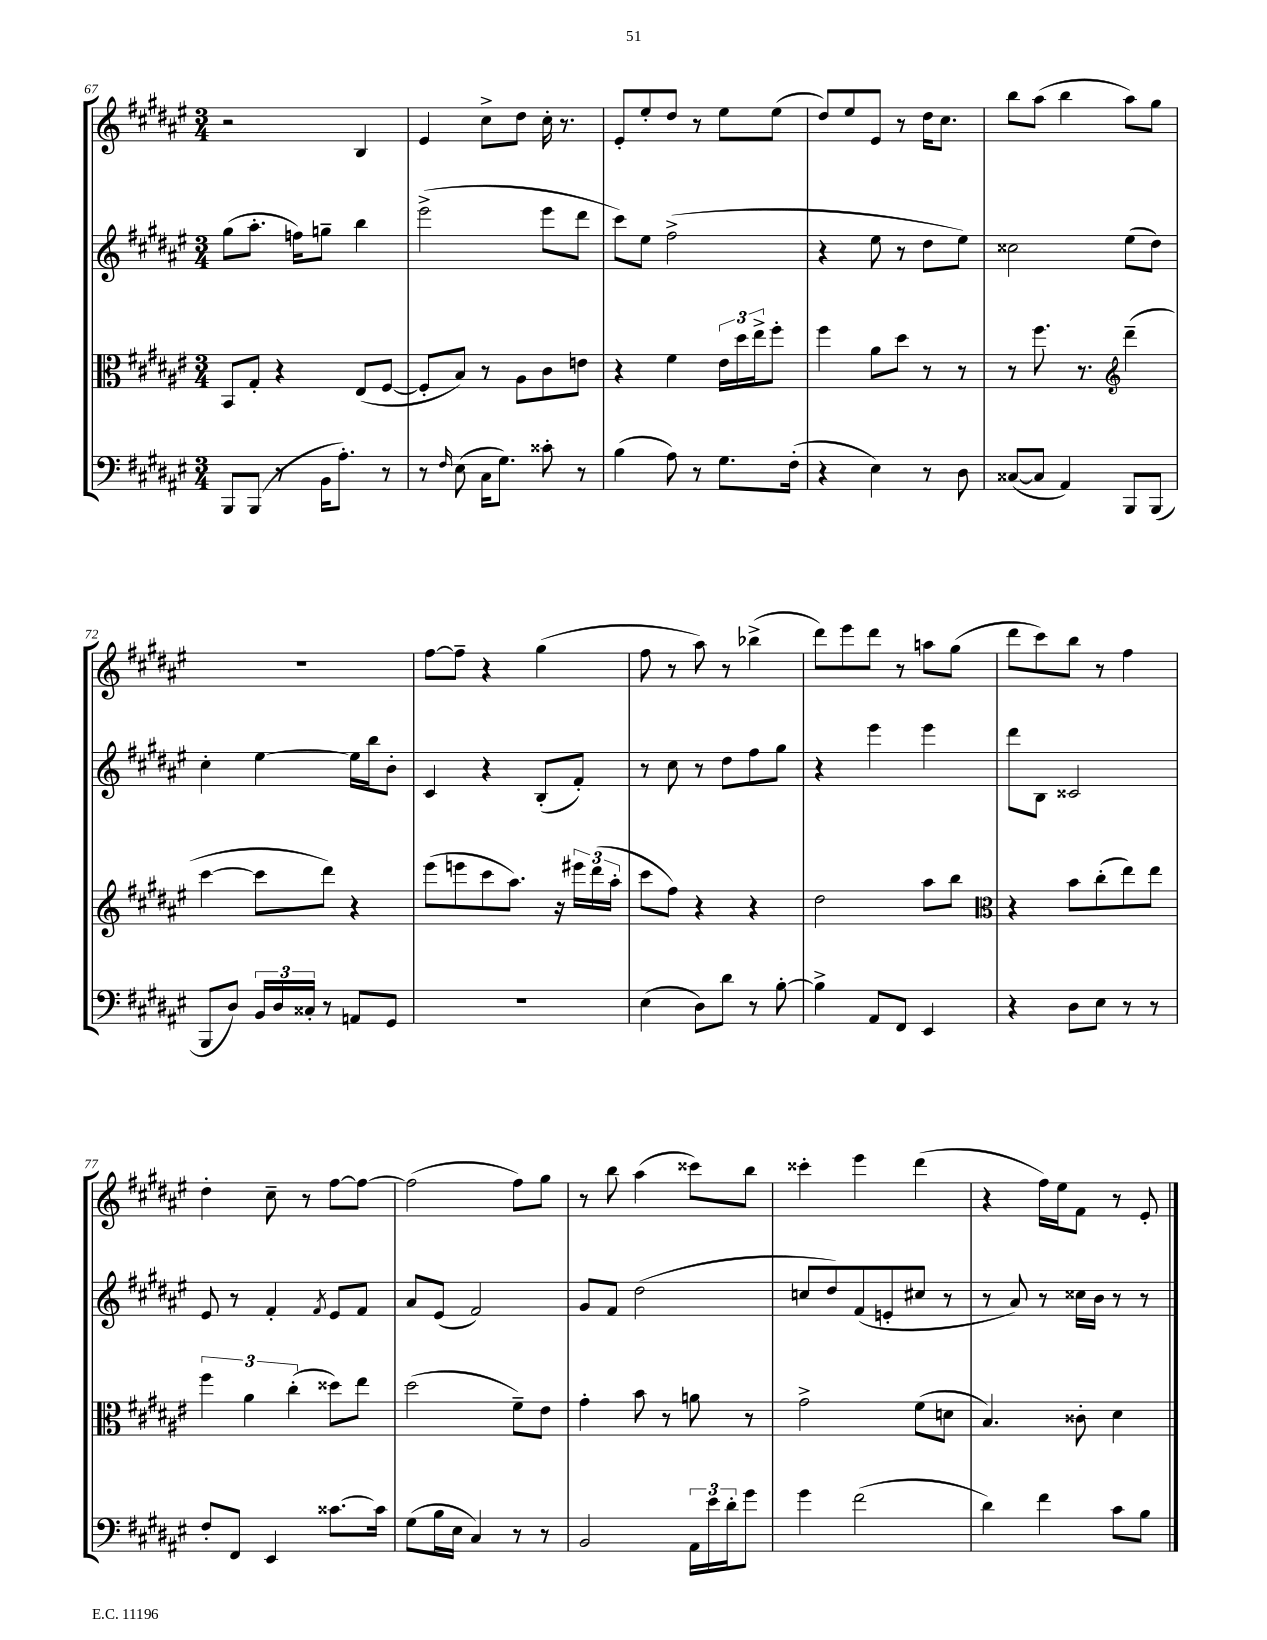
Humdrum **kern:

**kern	**kern	**kern	**kern
*staff4	*staff3	*staff2	*staff1
*clefF4	*clefC3	*clefG2	*clefG2
*k[f#c#g#d#a#e#]	*k[f#c#g#d#a#e#]	*k[f#c#g#d#a#e#]	*k[f#c#g#d#a#e#]
*M3/4	*M3/4	*M3/4	*M3/4
8BBB/L	8BB/L	(8gg#\L	2r
(8BBB/J	8G#'/J	8.aa#'\J	.
8r	4r	.	.
.	.	16ff\LK)	.
16BB\LK	.	8gg~\J	.
8.A#'\J)	.	.	.
.	(8E#/L	4bb\	4B/
8r	[8F#/J	.	.
=	=	=	=
8r	8F#'/]L	(2eee#^\	4e#/
16qqF#/	.	.	.
(8E#\	8B/J)	.	.
16C#\LK	8r	.	8cc#^\L
8.G#\J)	.	.	.
.	8A#\L	.	8dd#\J
8c##'\	8c#\	8eee#\L	16cc#'\
.	.	.	8.r
8r	8e\J	8ddd#\J	.
=	=	=	=
(4B\	4r	8ccc#\L)	8e#'/L
.	.	8ee#\J	8ee#'/
8A#\)	4f#\	(2ff#^\	8dd#/J
8r	.	.	8r
8.G#\L	24e#\LL	.	8ee#\L
.	24dd#\	.	.
.	24ee#^\J	.	.
.	8ff#'\J	.	(8ee#\J
(16F#'\Jk	.	.	.
=	=	=	=
4r	4ff#\	4r	8dd#/L)
.	.	.	8ee#/
4E#\)	8a#\L	8ee#\	8e#/J
.	8dd#\J	8r	8r
8r	8r	8dd#\L	16dd#\LK
.	.	.	8.cc#\J
8D#\	8r	8ee#\J)	.
=	=	=	=
([8C##/L	8r	2cc##\	8bb\L
8C##/]J	8.ff#\	.	(8aa#\J
4AA#/)	.	.	4bb\
.	8.r	.	.
*	*clefG2	*	*
8BBB/L	(4ddd#~\	(8ee#\L	8aa#\L)
(8BBB/J	.	8dd#\J)	8gg#\J
=	=	=	=
8BBB/L	[4ccc#\	4cc#'\	2.r
8D#/J)	.	.	.
24BB/LL	8ccc#\]L	[4ee#\	.
24D#/	.	.	.
24C##'/JJ	.	.	.
8r	8ddd#\J)	.	.
8AA/L	4r	16ee#\]LL	.
.	.	16bb\J	.
8GG#/J	.	8b'\J	.
=	=	=	=
2.r	(8eee#\L	4c#/	[8ff#\L
.	8eee\	.	8ff#~\]J
.	8ccc#\	4r	4r
.	8.aa#\J)	.	.
.	.	(8B'/L	(4gg#\
.	16r	.	.
.	24eee#\LL	8f#'/J)	.
.	(24ddd#\	.	.
.	24aa#'\JJ	.	.
=	=	=	=
(4E#\	8ccc#\L	8r	8ff#\
.	8ff#\J)	8cc#\	8r
8D#\L)	4r	8r	8aa#\)
8d#\J	.	8dd#\L	8r
8r	4r	8ff#\	(4bb-^\
[8B'\	.	8gg#\J	.
=	=	=	=
4B^\]	2dd#\	4r	8ddd#\L)
.	.	.	8eee#\
8AA#/L	.	4eee#\	8ddd#\J
8FF#/J	.	.	8r
4EE#/	8aa#\L	4eee#\	8aa\L
.	8bb\J	.	(8gg#\J
=	=	=	=
*	*clefC3	*	*
4r	4r	8ddd#\L	8ddd#\L
.	.	8B\J	8ccc#\)
8D#\L	8b\L	2c##/	8bb\J
8E#\J	(8cc#'\	.	8r
8r	8ee#\)	.	4ff#\
8r	8ee#\J	.	.
=	=	=	=
8F#'/L	6ff#\	8e#/	4dd#'\
8FF#/J	.	8r	.
.	6a#\	.	.
4EE#/	.	4f#'/	8cc#~\
.	(6cc#'\	.	.
.	.	.	8r
.	.	8qf#/	.
[8.c##\L	8dd##\L)	8e#/L	[8ff#\L
.	8ee#\J	8f#/J	8ff#\_J
16c##\]Jk	.	.	.
=	=	=	=
(8G#\L	(2dd#\	8a#/L	(2ff#\]
16B\L	.	(8e#/J	.
16E#\JJ	.	.	.
4C#/)	.	2f#/)	.
8r	8f#~\L)	.	8ff#\L)
8r	8e#\J	.	8gg#\J
=	=	=	=
2BB/	4g#'\	8g#/L	8r
.	.	8f#/J	8bb\
.	8b\	(2dd#\	(4aa#\
.	8r	.	.
24AA#\LL	8a\	.	8ccc##\L)
24e#\	.	.	.
24d#'\J	.	.	.
8g#\J	8r	.	8bb\J
=	=	=	=
4g#\	2g#^\	8cc/L	4ccc##'\
.	.	8dd#/)	.
(2f#\	.	(8f#/	4eee#\
.	.	8e'/	.
.	(8f#\L	8cc#/J	(4ddd#\
.	8d\J	8r	.
=	=	=	=
4d#\)	4.B/)	8r	4r
.	.	8a#/)	.
4f#\	.	8r	16ff#\LL)
.	.	.	16ee#\J
.	8c##'\	16cc##\LL	8f#\J
.	.	16b\JJ	.
8c#\L	4d#\	8r	8r
8B\J	.	8r	8e#'/
==	==	==	==
*-	*-	*-	*-
